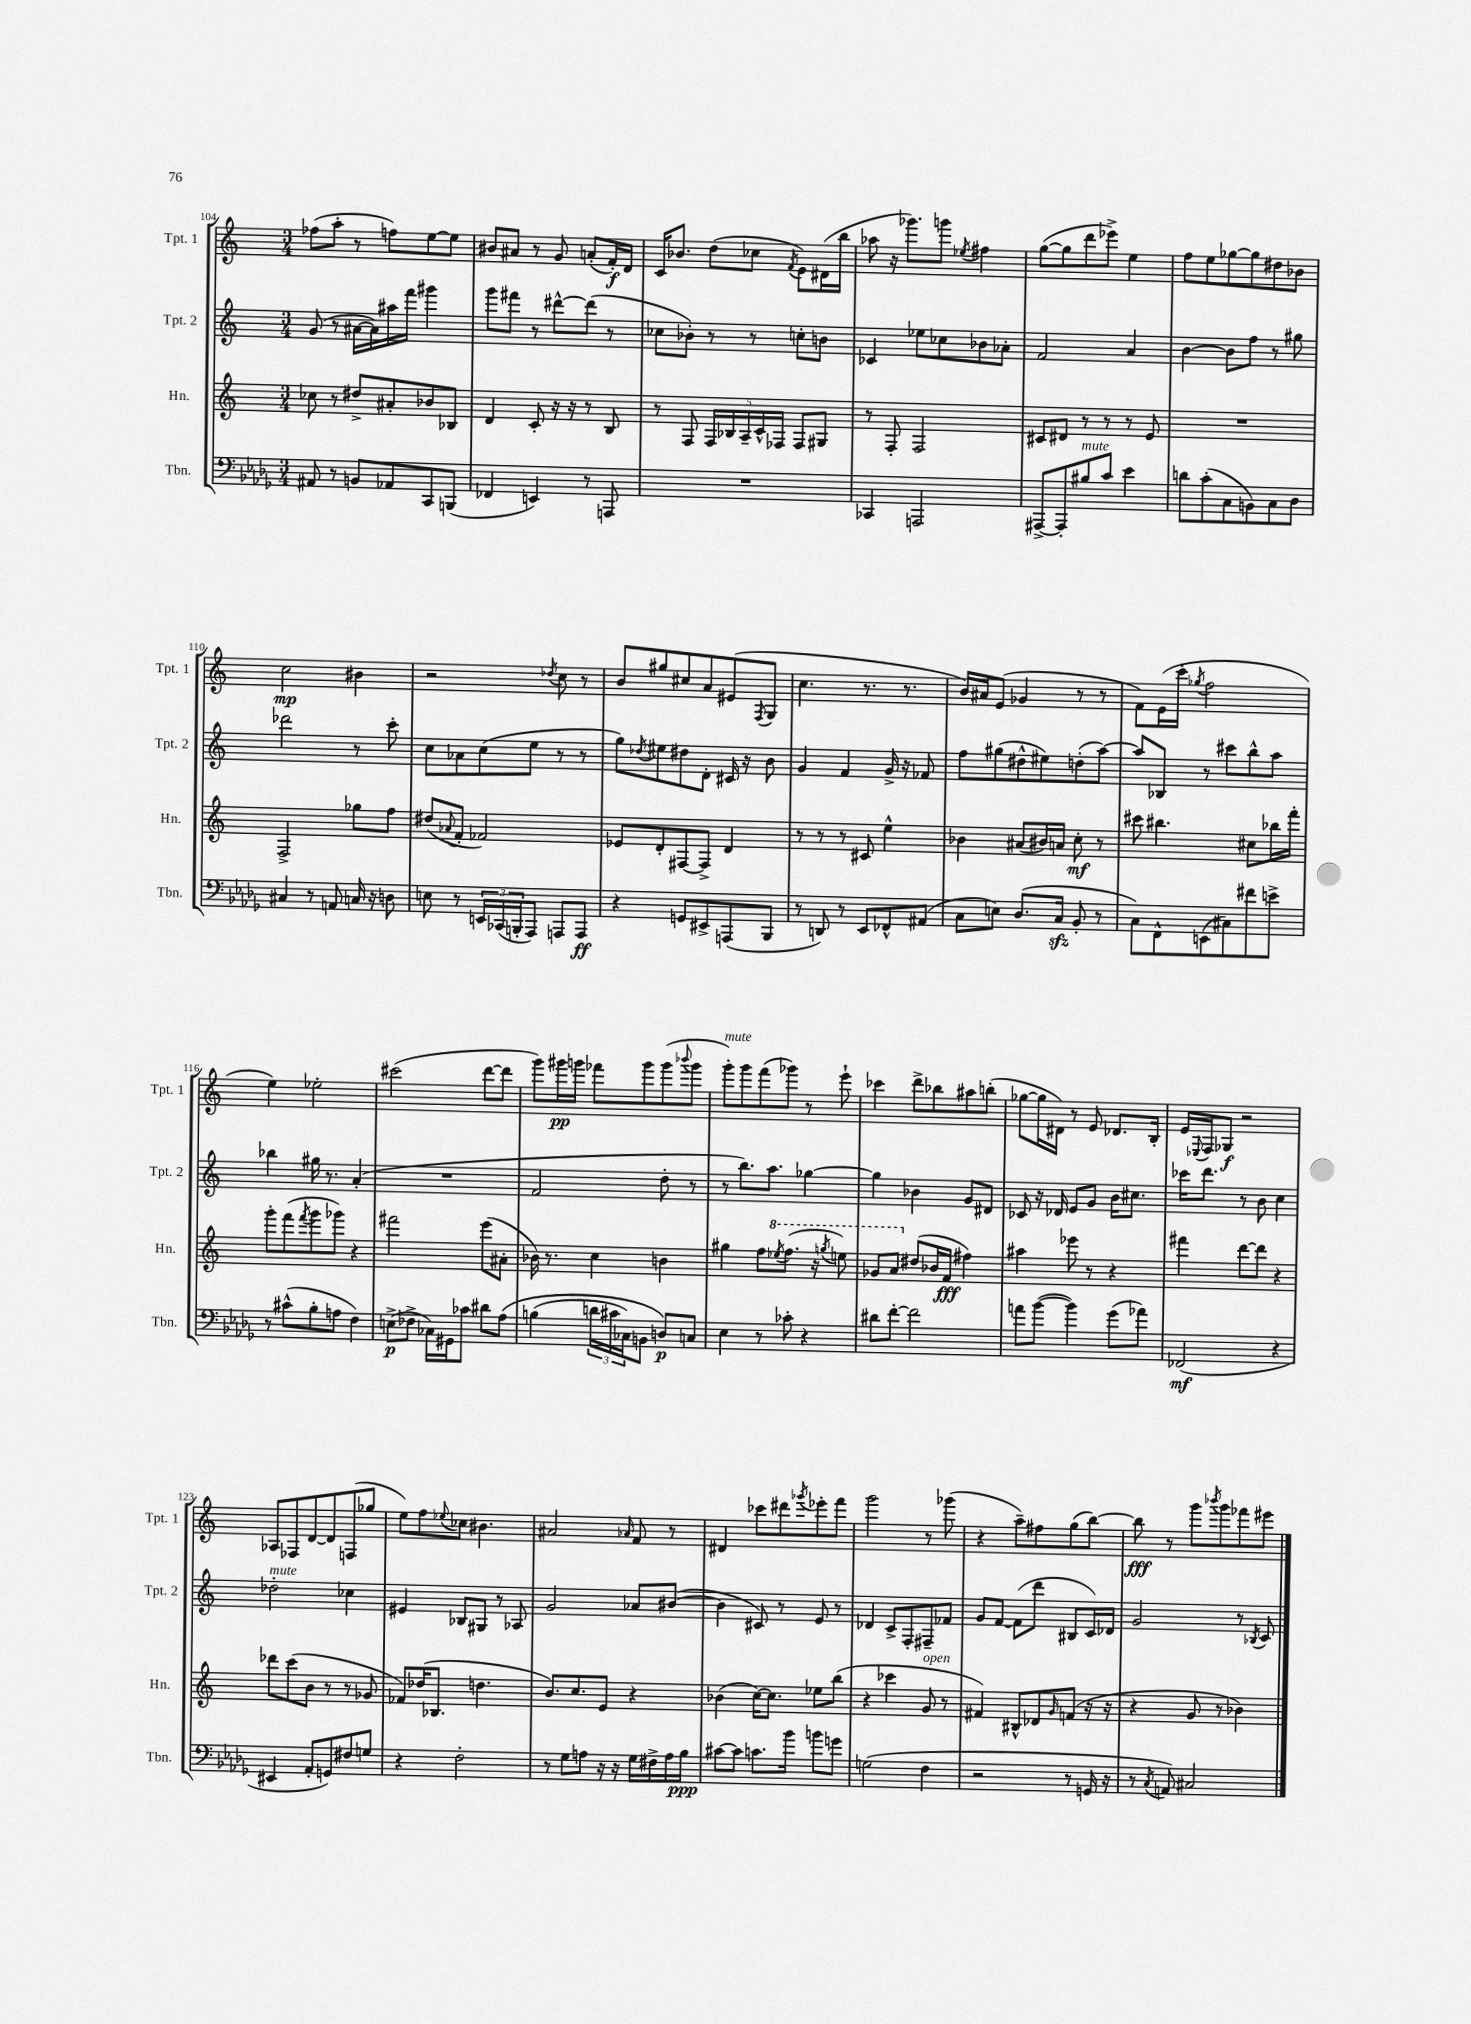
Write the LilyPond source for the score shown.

<<
\new StaffGroup <<
\new Staff = "s0" \with { instrumentName = "Tpt. 1" shortInstrumentName = "Tpt. 1" } {
    \clef treble \key c \major \numericTimeSignature \time 3/4
    fes''8( a''8-. r8 f''8) e''8~ e''8 |
    bis'8 ais'8 r8 g'8 a'8-.( f'16-.\f) d'16 |
    c'16 bes'8. d''8( ces''8 \acciaccatura { f'8 } e'8) dis'16( b''16 |
    aes''8 r16 ges'''8.) g'''8 \acciaccatura { ees''8 } fis''4 |
    g''8~( g''8 d'''8 ees'''8->) e''4 |
    f''8 e''8 ges''8~ ges''8 dis''8 bes'8 |
    c''2\mp bis'4 |
    r2 \acciaccatura { des''8 } c''8 r8 |
    b'8 gis''8 cis''8 a'8 eis'8( \acciaccatura { f8 } g8 |
    c''4. r8. r8. |
    b'16) ais'16 e'8( ges'4 r8 r8 |
    f'8) e'16( c'''16-. \acciaccatura { ges''8 } f''2 |
    e''4) ees''2-. |
    cis'''2( d'''8~ d'''8 |
    g'''8) gis'''16\pp g'''16 fes'''8 g'''8 g'''8( \appoggiatura { bes'''8 } g'''8 |
    g'''8-.^\markup { \italic "mute" }) g'''8 f'''8( ges'''8) r8 e'''8-! |
    ces'''4 d'''8-> bes''8 ais''8 b''8-.( |
    ges''8~ ges''16 dis'16) r8 e'8 des'8. b16-. |
    e'16 \appoggiatura { ees8 } f16 ges8\f r2 |
    aes8 fes8 d'8~ d'8 f8( ges''8 |
    e''8) f''8 \appoggiatura { ees''8 } ces''8 bis'4. |
    ais'2 \grace { aes'16 } f'8 r8 |
    dis'4 ces'''8 dis'''8 \acciaccatura { ges'''8 } ees'''8-. f'''8 |
    g'''2 r8 ges'''8( |
    r4 a''8--) fis''8 g''8( b''8~) |
    b''8\fff r8 g'''8 \acciaccatura { bes'''8 } g'''8 fes'''8 eis'''8 \bar "|." |
}
\new Staff = "s1" \with { instrumentName = "Tpt. 2" shortInstrumentName = "Tpt. 2" } {
    \clef treble \key c \major \numericTimeSignature \time 3/4
    g'8( r8 ais'16~ ais'16) ais''16 f'''16 gis'''4 |
    g'''8 fis'''8 r8 dis'''8~-^ dis'''8( r8 |
    ces''8 bes'8-.) r8 r8 c''8-. b'8 |
    ces'4 ees''8 ces''8 bes'8 aes'8-. |
    f'2 a'4 |
    b'4~ b'8 f''8 r8 gis''8 |
    des'''2 r8 c'''8-. |
    c''8 aes'8 c''8( e''8 r8 r8 |
    g''8) \acciaccatura { des''8 } eis''8 dis''8 d'8-. cis'16 r16 b'8 |
    g'4 f'4 g'16-> r16 fes'8 |
    f''8 gis''8( dis''8-^ eis''8) d''8-.( a''8~) |
    a''8 bes8 r8 cis'''8 b''8-^ a''8 |
    bes''4 gis''16 r8. a'4-.( |
    R2. |
    f'2 d''8-. r8 |
    r8 b''8.) a''8. ges''4~ |
    ges''4 bes'4 g'8 dis'8 |
    ces'8 r16 des'16 e'8 g'8 b'16 cis''8. |
    ces'''16 d'''8. r8 b'8 c''4 |
    des''2-.^\markup { \italic "mute" } ces''4 |
    eis'4 bes8 gis8 r8 aes8 |
    g'2 aes'8 bis'8~( |
    bis'4 cis'8) r8 e'8 r8 |
    des'4 c'8-> f8-. fis8-- fes'8 |
    g'8 f'8~ f'8( d'''8 bis8 c'16) des'16 |
    g'2 r8 \acciaccatura { bes8 } c'8 \bar "|." |
}
\new Staff = "s2" \with { instrumentName = "Hn." shortInstrumentName = "Hn." } {
    \clef treble \key c \major \numericTimeSignature \time 3/4
    ces''8 r8 dis''8-> ais'8-. bes'8 bes8 |
    d'4 c'8-. r16 r16 r8 b8 |
    r8 f8 \tuplet 5/4 { f16 bes16 a16-- c'16-^ fes16 } fes8 gis8 |
    r8 f8-. f2 |
    cis'8 dis'8 r8 r8 r8 e'8 |
    R2. |
    f2-> ges''8 f''8 |
    dis''8( \appoggiatura { aes'8 } f'8-. fes'2) |
    ees'8 d'8-. fis8~ fis8-> d'4 |
    r8 r8 r8 cis'8 e''4-^ |
    bes'4 ais'8( bis'16) a'16 c''8-.\mf r8 |
    cis'''8 bis''4. cis''8 bes''16 f'''16-. |
    g'''8-. f'''8( \acciaccatura { f'''8 } g'''8 ges'''8) r4 |
    fis'''2 e'''8( ais'8-. |
    bes'16) r8. c''4 b'4 |
    gis''4 f''8 \ottava #1 \acciaccatura { ees'''8 } f'''8.( r16 \acciaccatura { g'''!8 } e'''8) |
    ges''8 a''8 \ottava #0 dis''8( bes'16 f'16\fff fis''4) |
    ais''4 ees'''8 r8 r4 |
    fis'''4 d'''8~ d'''8 r4 |
    des'''8 c'''8( b'8 r8 r8 ges'8 |
    fes'8) des''16( bes8. d''4. |
    b'8.) c''8. e'8 r4 |
    bes'4( c''16~) c''8. ees''8 b''8( |
    r4 ces'''4 g'8^\markup { \italic "open" } r8 |
    fis'4) bis8-^ des'8 \grace { g'16 } f'8( r16 r16 |
    r4 g'8 r8 bes'4) \bar "|." |
}
\new Staff = "s3" \with { instrumentName = "Tbn." shortInstrumentName = "Tbn." } {
    \clef bass \key des \major \numericTimeSignature \time 3/4
    ais,8 r8 b,8 aes,8 c,8 b,,8( |
    fes,4 e,4) r8 a,,8 |
    R2. |
    ces,4 a,,2 |
    ais,,8~-> ais,,8-. bis8^\markup { \italic "mute" } c'8 ees'4 |
    d'8 c'8-.( c8 b,8) c8 des8 |
    cis4 r8 a,8 c16 r16 d8 |
    e8 r8 \tuplet 3/2 { e,16 ces,16( b,,16-. } aes,,8) a,,8 a,,8\ff |
    r4 g,8 eis,8-> a,,8( bes,,8 |
    r8 d,8) r8 ees,8 fes,8-^ ais,8( |
    c8 e8) des8.( c16\sfz bes,8-. r8 |
    c8) f,8-^ e,8( cis8) fis'8 e'8-> |
    r8 cis'8-^( bes8-. a8 f4) |
    e8->\p( fes8-> ces16) gis,16 ces'8 dis'8 aes8\( |
    b4( \tuplet 3/2 { d'16 cis'16 ces16) } b,8 d8\p\) c8 |
    ees4 r8 ces'8-. r4 |
    dis'8 f'8~-. f'2 |
    a'8 bes'8~( bes'4) ges'8( aes'8) |
    fes,2\mf( r4 |
    eis,4 aes,8-. g,8) fis8 g8 |
    r4 f2-. |
    r8 ges8 a8 r16 r16 ges16 fis16-> a16 bes16\ppp |
    cis'8~ cis'8 c'8. bes'16 b'8 g'8 |
    g2( f4 |
    r2 r8 g,16 r16 |
    r8 \acciaccatura { c8 } a,8) cis2 \bar "|." |
}
>>
>>
\layout { \context { \Score currentBarNumber = #104 } }
